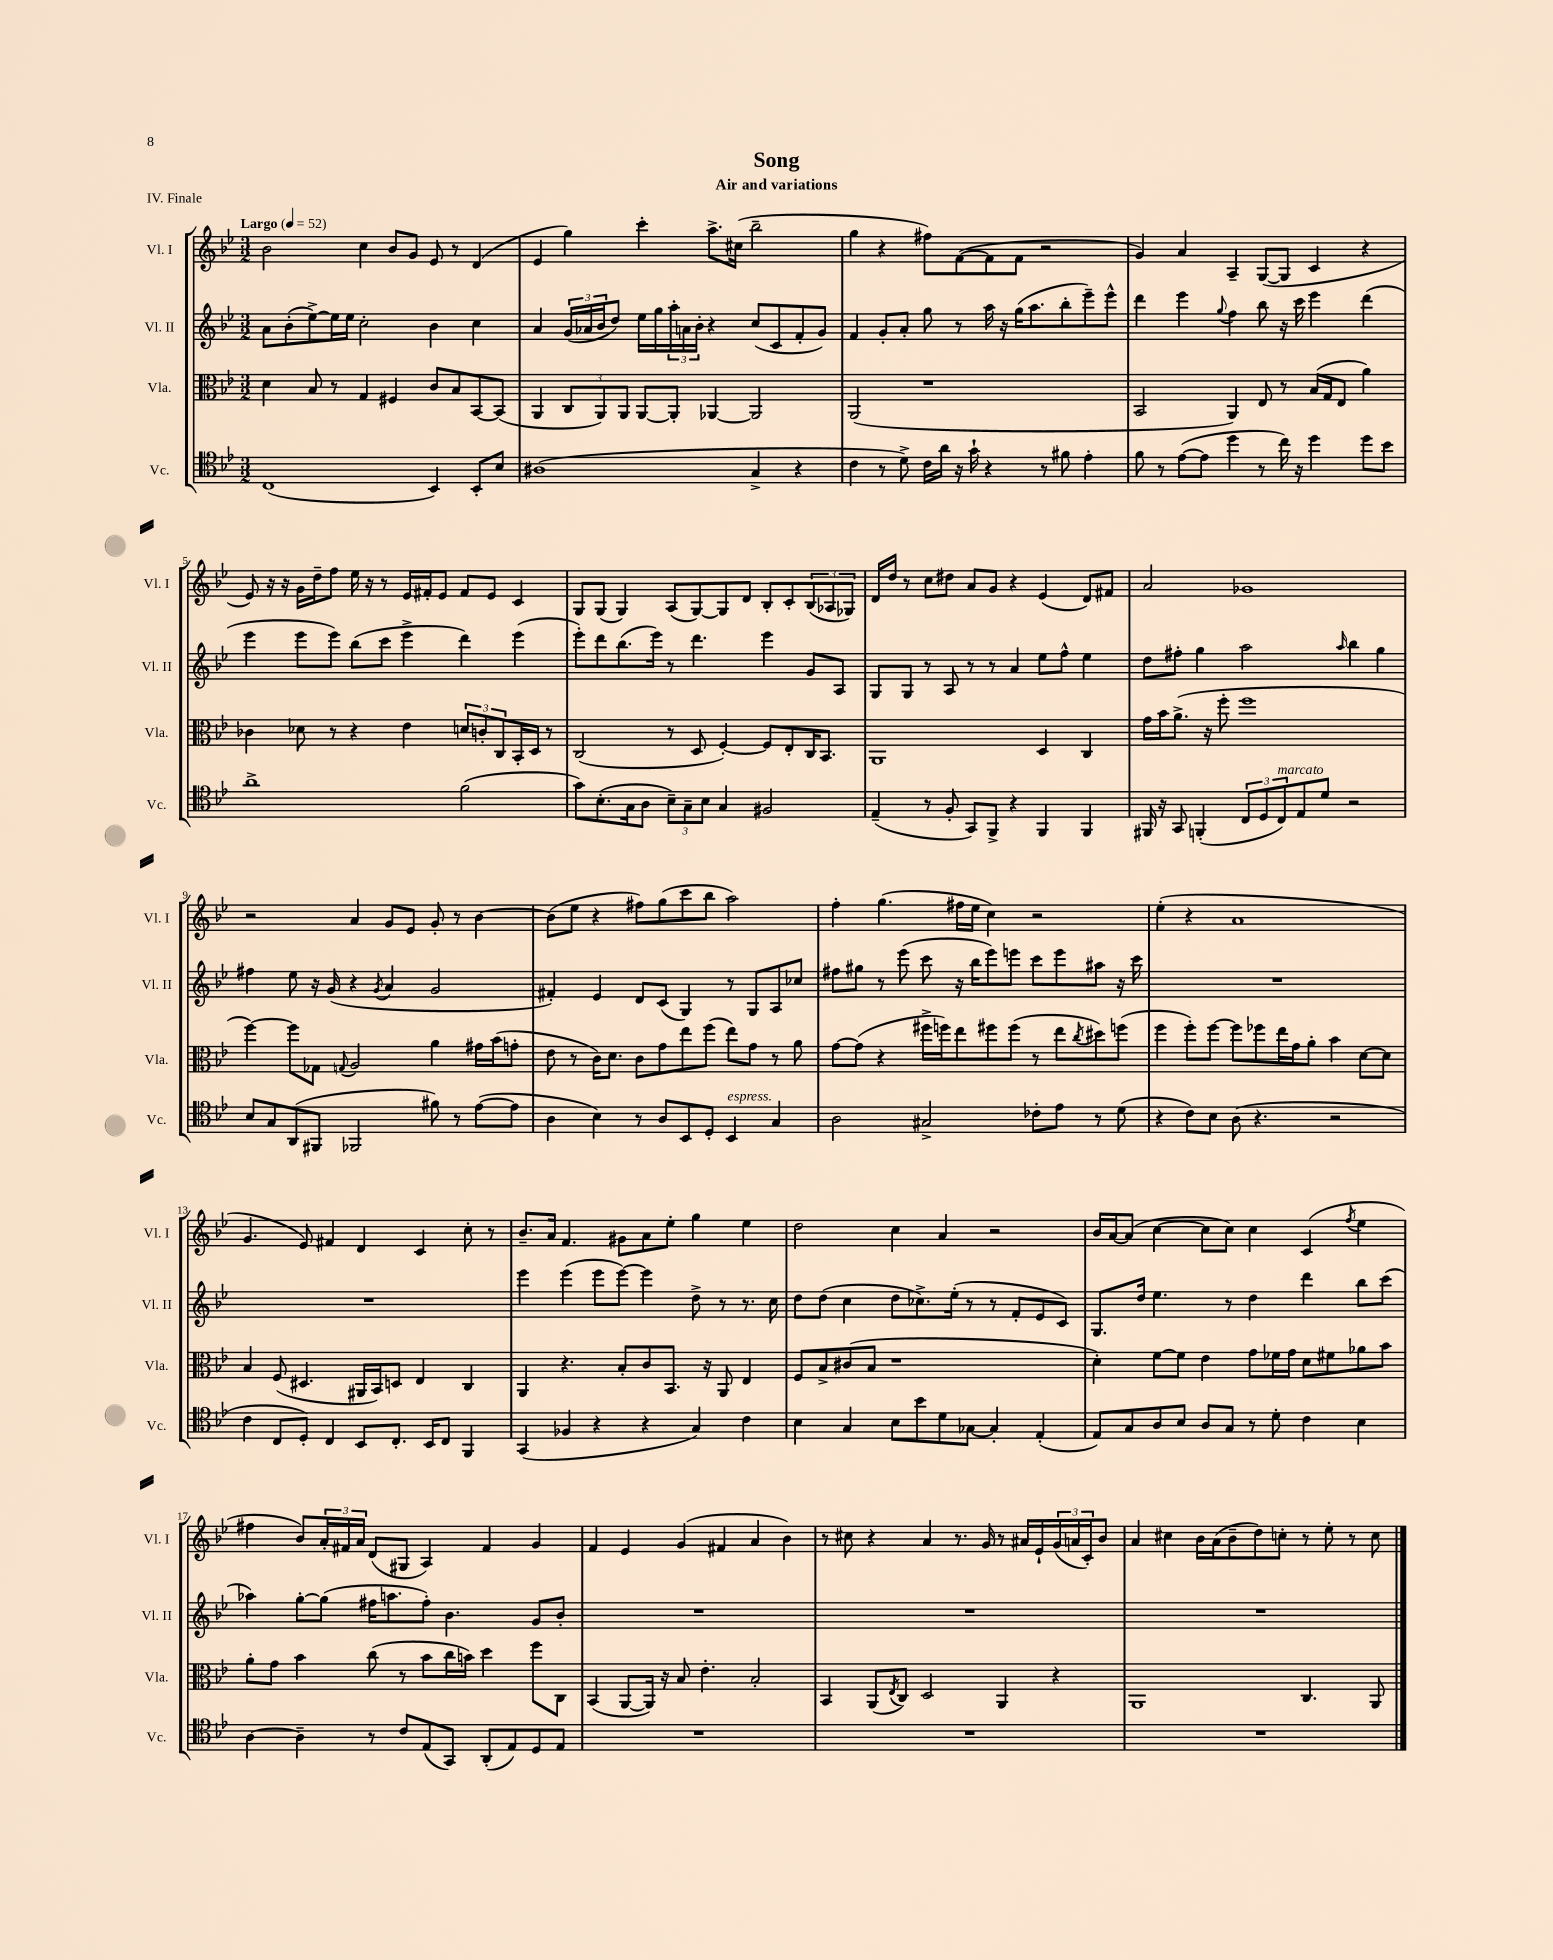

**kern	**kern	**kern	**kern
*part4	*part3	*part2	*part1
*staff4	*staff3	*staff2	*staff1
*I"Vc.	*I"Vla.	*I"Vl. II	*I"Vl. I
*I'Vc.	*I'Vla.	*I'Vl. II	*I'Vl. I
*clefC4	*clefC3	*clefG2	*clefG2
*k[b-e-]	*k[b-e-]	*k[b-e-]	*k[b-e-]
*M3/2	*M3/2	*M3/2	*M3/2
*MM52	*MM52	*MM52	*MM52
=1	=1	=1	=1
!	!	!	!LO:TX:a:B:t=Largo
(1C	4d\	8a\L	2b-\
.	.	(8b-'\	.
.	8B-/	[8ee-^\)	.
.	8r	16ee-\L]	.
.	.	16ee-\JJ	.
.	4G/	2cc'\	4cc\
.	4F#X/	.	8b-/L
.	.	.	8g/J
4BB-/)	8c/L	4b-\	8e-/
.	8B-/	.	8r
8BB-'/L	[8BB-/	4cc\	(4d/
8B-/J	(8BB-/J]	.	.
=2	=2	=2	=2
(1A#X	4AA/	4a/	4e-/
.	12C/L	(24g/LL	4gg\)
.	.	24a-X/	.
.	12AA/)	24b-/J	.
.	.	8dd/J)	.
.	12AA/J	.	.
.	[8AA/L	16ee-\LL	4ccc'\
.	.	16gg\	.
.	8AA'/J]	24aa'\	.
.	.	24an\	.
.	.	24b-'\JJ	.
.	[4AA-X/	4r	8.aa^\L
.	.	.	(16cc#X\Jk
4G^/	2AA-/]	(8cc/L	2bb-~\
.	.	8c/	.
4r	.	8f'/	.
.	.	8g/J)	.
=3	=3	=3	=3
4c\	(2AA/	4f/	4gg\
8r	.	8g'/L	4r
8d^\)	.	8a'/J	.
16c\LL	1r	8gg\	8ff#X\L)
16a\JJ	.	.	.
16r	.	8r	([8f\
16g`\	.	.	.
4r	.	16aa\	8f\]
.	.	16r	.
.	.	(16gg\KL	8f\J
.	.	8.aa\	.
8r	.	.	2r
8f#X\	.	8bb-'\	.
4e-'\	.	8eee-~\)	.
.	.	8eee-^^\J	.
=4	=4	=4	=4
8f\	2BB-/	4ddd\	4g/)
8r	.	.	.
([8e-\L	.	4eee-\	4a/
8e-\J]	.	.	.
.	.	8qqgg/	.
4dd\	4AA/)	4ff\	4A~/
8r	8E-/	8bb-\	([8G/L
16cc\)	8r	16r	8G/J]
16r	.	16ccc\	.
4dd\	(16B-/LL	4eee-\	4c/
.	16G/J	.	.
.	8E-/J	.	.
8dd\L	4a\)	(4ddd\	4r
8b-\J	.	.	.
!!LO:LB:g=z
=5	=5	=5	=5
1a^	4c-X\	4eee-\	8e-/)
.	.	.	16r
.	.	.	16r
.	8d-X\	8eee-\L	16g\LL
.	.	.	16dd~\J
.	8r	8eee-\J)	8ff\J
.	4r	(8bb-\L	16ee-\
.	.	.	16r
.	.	8ccc\J	8r
.	4e-\	4eee-^\	16e-/LL
.	.	.	16f#X'/J
.	.	.	8e-/J
(2f\	12dn/L	4ddd\)	8f#/L
.	12cn'/	.	.
.	.	.	8e-/J
.	12C/	.	.
.	16BB-'/L	(4eee-\	4c/
.	16D/JJ	.	.
.	8r	.	.
=6	=6	=6	=6
8g\L)	(2C/	8eee-'\L)	8G/L
(8.B-'\	.	8ddd\	(8G/J
.	.	(8.bb-\	4G/)
16G\k	.	.	.
8A\J	.	.	.
.	.	16eee-\Jk)	.
12B-~\L)	8r	8r	(8A/L
12G~\	.	.	.
.	8D/	4.ddd\	[8G/)
12B-\J	.	.	.
4G/	[4F'/)	.	8G/]
.	.	.	8d/J
2F#X/	8F/L]	4eee-\	8B-'/L
.	8E-'/	.	8c'/
.	16C/K	8g/L	(12B-/
.	8.BB-/J	.	.
.	.	.	12A-X/
.	.	8A/J	.
.	.	.	12G-X/J)
=7	=7	=7	=7
(4E-~/	1AA	8G/L	16d/LL
.	.	.	16dd/JJ
.	.	8G/J	8r
8r	.	8r	8cc\L
8F'/	.	8A/	8dd#X\J
8GG/L)	.	8r	8a/L
8FF^/J	.	8r	8g/J
4r	.	4a/	4r
4FF/	4D/	8ee-\L	(4e-/
.	.	8ff^^\J	.
4FF/	4C/	4ee-\	8d/L)
.	.	.	8f#X/J
=8	=8	=8	=8
16FF#X/	16g\LL	8dd\L	2a/
16r	16b-\J	.	.
8GG/	(8.a^\J	8ff#X'\J	.
(4FFn'/	.	4gg\	.
.	16r	.	.
.	8ff'\	.	.
12C/L	1ff	2aa\	1g-X
12D/	.	.	.
!LO:TX:a:i:t=marcato	!	!	!
12C/)	.	.	.
8E-/	.	.	.
8d/J	.	.	.
.	.	16qqaa/	.
2r	.	4bb-\	.
.	.	4gg\	.
!!LO:LB:g=z
=9	=9	=9	=9
8B-/L	[4ff\)	4ff#X\	2r
8G/	.	.	.
(8AA/	8ff\L]	8ee-\	.
8FF#X/J	8G-X\J	16r	.
.	.	(16g/	.
.	8qqGn/	.	.
2FF-X/	2A/	4r	4a/
.	.	8qg/	.
.	.	4a/	8g/L
.	.	.	8e-/J
8f#X\)	4a\	2g/	8g'/
8r	.	.	8r
([8e-\L	16g#X\LL	.	[4b-\
.	(16b-\J	.	.
8e-\J]	8gn'\J	.	.
=10	=10	=10	=10
4A\	8e-\	4f#X'/)	(8b-\L]
.	8r	.	8ee-\J
4B-\)	16c\KL)	4e-/	4r
.	8.d\J	.	.
8r	8c\L	8d/L	8ff#X\L)
8A/L	8g\	(8c/J	(8gg\
8BB-/	8ee-\	4G/)	8ccc\
8D'/J	(8ff\J	.	8bb-\J
!LO:TX:a:i:t=espress.	!	!	!
4BB-/	8ee-\L)	8r	2aa\)
.	8g\J	8G/L	.
4G/	8r	8A/	.
.	8a\	8cc-X/J	.
=11	=11	=11	=11
2A\	[8g\L	8ff#X\L	4ff'\
.	(8g\J]	8gg#X\J	.
.	4r	8r	(4.gg\
.	.	(8eee-\	.
2G#X^/	16ff#X^\LL	8ccc\	.
.	16ffn\J)	.	.
.	8ee-\	16r	16ff#X\LL
.	.	16bb-\KL	16ee-\JJ
.	8ff#X\	8eee-\)	4cc\)
.	(8ff#\J	8eeen\J	.
8c-X'\L	8r	8ccc\L	2r
8e-\J	8ee-\L	8eee\	.
.	8qcc/	.	.
8r	8dd#X\)	8aa#X\J	.
(8d\	(8ffn\J	16r	.
.	.	16ccc\	.
=12	=12	=12	=12
4r	4ff\	1.r	(4ee-'\
8c\L)	8ff'\L)	.	4r
8B-\J	[8ff\J	.	.
(8A\	8ff\L]	.	1a
4.r	8ff-X\	.	.
.	16ee-\L	.	.
.	16g\J	.	.
.	8a'\J	.	.
2r	4b-\	.	.
.	[8d\L	.	.
.	8d\J]	.	.
!!LO:LB:g=z
=13	=13	=13	=13
4c\	4B-/	1.r	4.g/
8C/L	(8F/	.	.
8D'/J)	4.D#X/	.	8e-/)
4C/	.	.	4f#X/
8BB-/L	16AA#X/LL	.	4d/
.	16BB-/J)	.	.
8.C'/J	8Dn/J	.	.
.	4E-/	.	4c/
16BB-/KL	.	.	.
8C/J	.	.	.
4FF/	4C/	.	8cc'\
.	.	.	8r
=14	=14	=14	=14
(4GG/	4AA/	4eee-\	8.b-~/L
.	.	.	16a/Jk
4F-X/	4.r	(4eee-\	4.f/
4r	.	8eee-\L	.
.	8B-'/L	[8eee-\J)	8g#X\L
4r	8c/	4eee-\]	8a\
.	8.BB-/J	.	8ee-'\J
4G/)	.	8dd^\	4gg\
.	16r	.	.
.	8AA/	8r	.
4c\	4E-/	8.r	4ee-\
.	.	16cc\	.
=15	=15	=15	=15
4B-\	8F/L	8dd\L	2dd\
.	8B-^/	(8dd\J	.
4G/	(8c#X/	4cc\	.
.	8B-/J	.	.
8B-\L	1r	8dd\L	4cc\
8b-\	.	8.cc-X^\)	.
8d\	.	.	4a/
.	.	(16ee-'\Jk	.
[8G-X\J	.	8r	.
4G-'/]	.	8r	2r
.	.	8f'/L	.
(4E-'/	.	8e-/	.
.	.	8c/J)	.
=16	=16	=16	=16
8E-/L)	4d'\)	8.G/L	16b-/LL
.	.	.	[16a/J
8G/	.	.	(8a/J]
.	.	16dd/Jk	.
8A/	[8f\L	4.ee-\	[4cc\
8B-/J	8f\J]	.	.
8A/L	4e-\	.	8cc\L]
8G/J	.	8r	8cc\J)
8r	8g\L	4dd\	4cc\
8d'\	16f-X\L	.	.
.	16g\JJ	.	.
4c\	8d\L	4ddd\	(4c/
.	8f#X\	.	.
.	.	.	8qff/
4B-\	8a-X\	8bb-\L	4ee-\
.	8b-\J	(8ccc\J	.
!!LO:LB:g=z
=17	=17	=17	=17
[4A\	8a'\L	4aa-X\)	4ff#X\
.	8g\J	.	.
4A~\]	4b-\	[8gg'\L	8b-/L)
.	.	(8gg\J]	24a'/L
.	.	.	24f#X/
.	.	.	24a/JJ
8r	(8cc\	16ff#X\KL	(8d/L
.	.	8.aan\	.
8c/L	8r	.	8G#X/J
(8E-/	8b-\L	8ff#'\J)	4A/)
8GG/J)	16cc\L	4.b-\	.
.	16bn\JJ)	.	.
(8AA'/L	4dd\	.	4f#/
8E-/)	.	.	.
8D/	8ff\L	8g/L	4g/
8E-/J	8C\J	8b-'/J	.
=18	=18	=18	=18
1.r	(4BB-/	1.r	4f/
.	[8AA/L	.	4e-/
.	16AA/Jk])	.	.
.	16r	.	.
.	8B-/	.	(4g/
.	4.e-'\	.	.
.	.	.	4f#X/
.	2B-'/	.	4a/
.	.	.	4b-\)
=19	=19	=19	=19
1.r	4BB-/	1.r	8r
.	.	.	8cc#X\
.	(8AA/L	.	4r
.	8qE-/	.	.
.	8C/J)	.	.
.	2D/	.	4a/
.	.	.	8.r
.	.	.	16g/
.	4AA/	.	8r
.	.	.	16a#X/LL
.	.	.	16e-`/
.	4r	.	(24g/
.	.	.	24an/
.	.	.	24c'/J)
.	.	.	8b-/J
=20	=20	=20	=20
1.r	1AA	1.r	4a/
.	.	.	4cc#X\
.	.	.	16b-\LL
.	.	.	(16a\J
.	.	.	8b-~\
.	.	.	8dd\)
.	.	.	8ccn'\J
.	4.C/	.	8r
.	.	.	8ee-'\
.	.	.	8r
.	8AA/	.	8cc\
==	==	==	==
*-	*-	*-	*-
